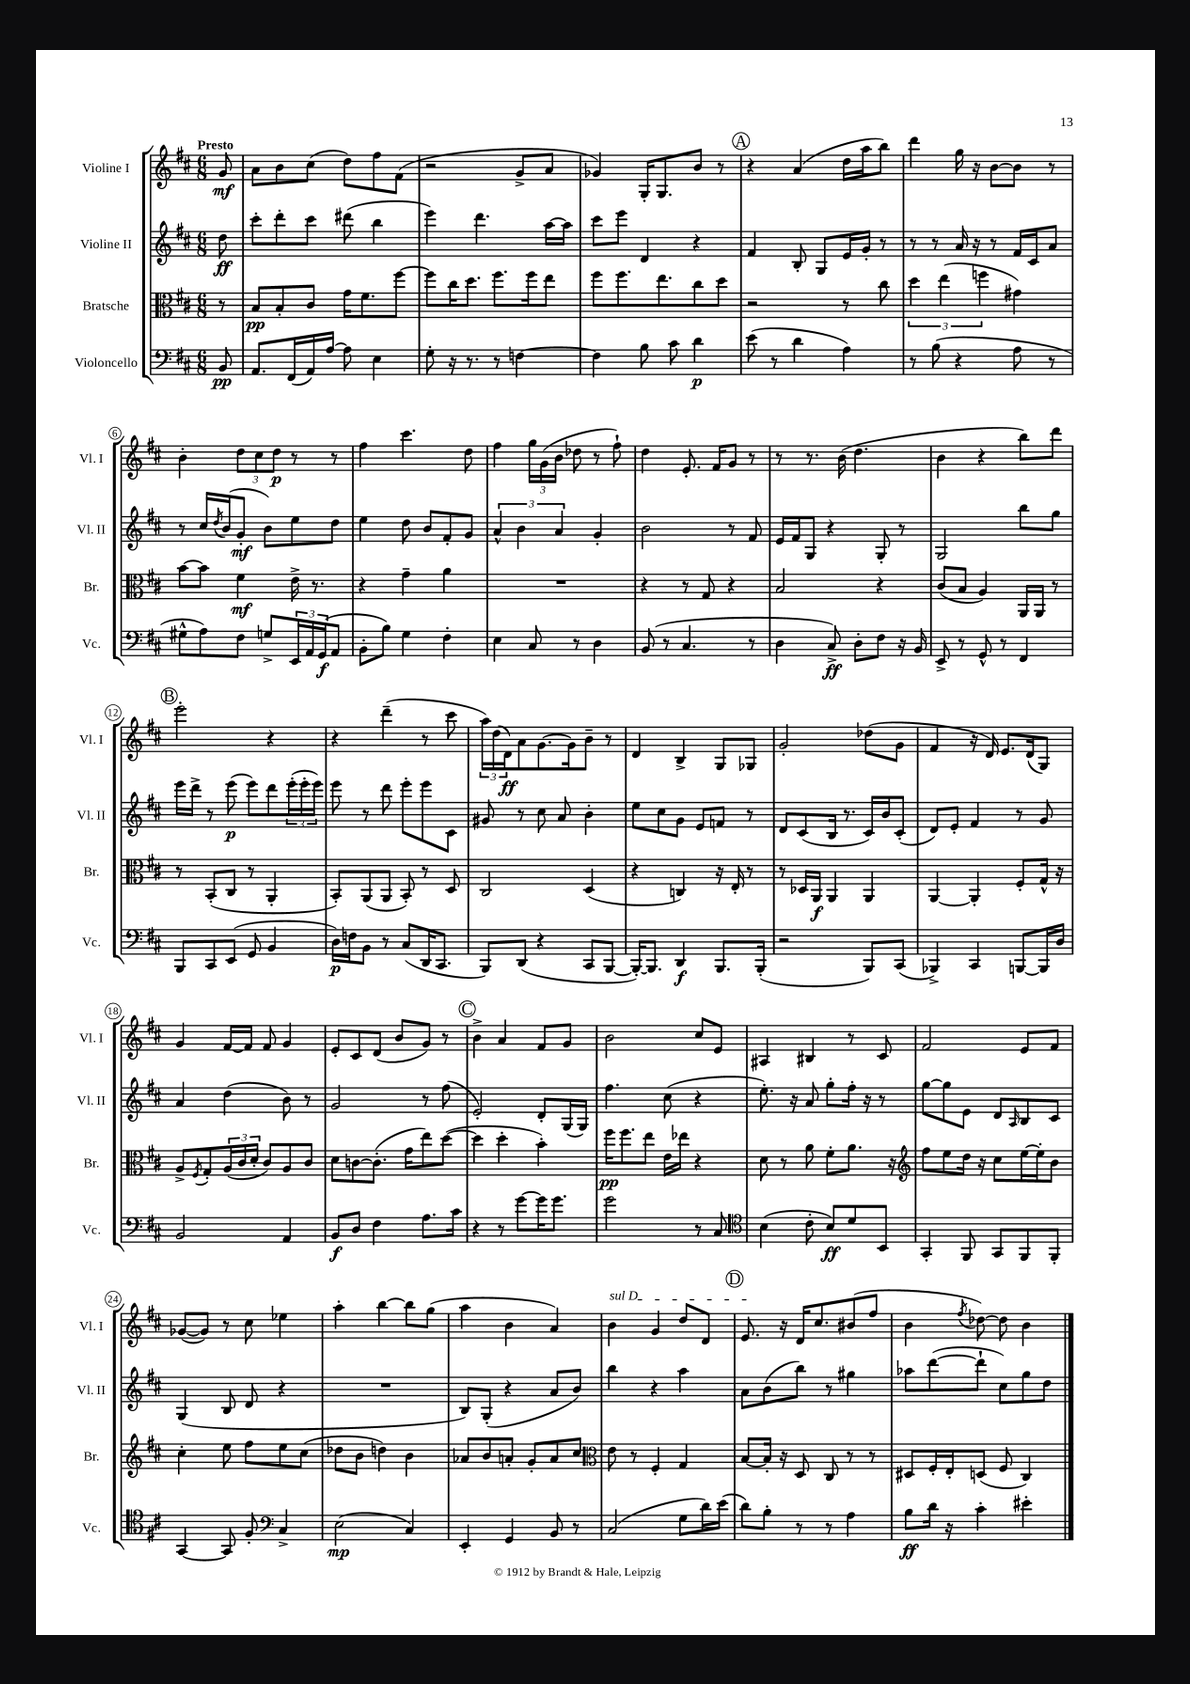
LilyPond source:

<<
\new StaffGroup <<
\new Staff = "s0" \with { instrumentName = "Violine I" shortInstrumentName = "Vl. I" } {
    \clef treble \key d \major \numericTimeSignature \time 6/8 \partial 8 \tempo "Presto"
    g'8\mf |
    a'8 b'8 cis''8( d''8) fis''8 fis'8( |
    r2 g'8-> a'8 |
    ges'4) g16-. g8. b'8 r8 |
    \mark \markup { \circle "A" } r4 a'4( d''16 a''16 b''8) |
    d'''4 g''16 r16 b'8~ b'8 r8 |
    b'4-. \tuplet 3/2 { d''8 cis''8 d''8\p } r8 r8 |
    fis''4 cis'''4. d''8 |
    fis''4 \tuplet 3/2 { g''16 g'16( b'16 } des''8 r8 fis''8-!) |
    d''4 e'8.-. fis'16 g'8 r8 |
    r8 r8. b'16( d''4. |
    b'4 r4 b''8) d'''8 |
    \mark \markup { \circle "B" } e'''2-. r4 |
    r4 d'''4--( r8 cis'''8 |
    \tuplet 3/2 { a''16) d''16( d'16\ff) } a'8 g'8.~ g'16 b'8-- r8 |
    d'4 b4-> g8 ges8 |
    g'2-. des''8( g'8 |
    fis'4 r16 d'16) e'8. d'16( g8) |
    g'4 fis'16~ fis'16 fis'8 g'4 |
    e'8-. cis'8 d'8( b'8 g'8) r8 |
    \mark \markup { \circle "C" } b'4-> a'4 fis'8 g'8 |
    b'2 cis''8 e'8 |
    ais4 bis4 r8 cis'8 |
    fis'2 e'8 fis'8 |
    ges'8~( ges'8) r8 cis''8 ees''4 |
    a''4-. b''4~ b''8 g''8( |
    a''4 b'4 a'4) |
    \once \override TextSpanner.bound-details.left.text = \markup { \italic "sul D" } b'4\startTextSpan g'4 d''8 d'8 |
    \mark \markup { \circle "D" } e'8.\stopTextSpan r16 d'16 cis''8. bis'8( fis''8 |
    b'4 \acciaccatura { fis''8 } des''8~) des''8 b'4 \bar "|." |
}
\new Staff = "s1" \with { instrumentName = "Violine II" shortInstrumentName = "Vl. II" } {
    \clef treble \key d \major \numericTimeSignature \time 6/8 \partial 8
    d''8\ff |
    cis'''8-. d'''8-. cis'''8 dis'''8( b''4 |
    e'''4) d'''4. a''16~ a''16 |
    cis'''8 e'''8 d'4 r4 |
    \mark \markup { \circle "A" } fis'4 b8-. g8 e'16 g'16-. r8 |
    r8 r8 a'16 r16 r8 fis'16 cis'16 a'8 |
    r8 cis''16 \acciaccatura { d''8 } b'16( g'8-.\mf b'8) e''8 d''8 |
    e''4 d''8 b'8 fis'8-. g'8 |
    \tuplet 3/2 { a'4-^ b'4 a'4 } g'4-. |
    b'2 r8 fis'8 |
    e'16 fis'16 g8 r4 g8-. r8 |
    g2 b''8 g''8 |
    \mark \markup { \circle "B" } e'''16 d'''16-> r8 e'''8\p( e'''8) d'''8 \tuplet 3/2 { e'''16-.( e'''16-. e'''16) } |
    e'''8 r8 d'''8 e'''8-. e'''8 cis'8 |
    gis'8 r8 cis''8 a'8 b'4-. |
    e''8 cis''8 g'8 e'8 f'8 r8 |
    d'8 cis'8( b16 r8. cis'16) b'16 cis'8-.( |
    d'8) e'8-. fis'4 r8 g'8 |
    a'4 d''4( b'8) r8 |
    g'2 r8 fis''8( |
    \mark \markup { \circle "C" } e'2-.) d'8-. g16( g16) |
    fis''4. cis''8( r4 |
    e''8.-.) r16 a'8 g''8-. fis''16-. r16 r8 |
    g''8~ g''8 e'8 d'8 \grace { a16 } b8 cis'8 |
    g4( b8 d'8 r4 |
    R2. |
    b8) g8-.( r4 a'8 b'8) |
    b''4 r4 a''4 |
    \mark \markup { \circle "D" } a'8 b'8( b''8) r8 gis''4 |
    aes''8 d'''8~( d'''8-! cis''8) g''8 d''8 \bar "|." |
}
\new Staff = "s2" \with { instrumentName = "Bratsche" shortInstrumentName = "Br." } {
    \clef alto \key d \major \numericTimeSignature \time 6/8 \partial 8
    r8 |
    b8\pp b8-. cis'8 g'16 fis'8. fis''8~ |
    fis''8 cis''16 d''8. fis''8. fis''16 e''8 |
    fis''8 fis''8. e''8. cis''8 d''8 |
    \mark \markup { \circle "A" } r2 r8 cis''8 |
    \tuplet 3/2 { d''4 e''4( f''4 } gis'4) |
    b'8~ b'8 fis'4\mf e'16-> r8. |
    r4 g'4-- a'4 |
    R2. |
    r4 r8 g8 r4 |
    b2 r4 |
    cis'8( b8 a4) a,16 a,16 r8 |
    \mark \markup { \circle "B" } r8 b,8-.( cis8 r8 a,4-. |
    b,8-.) a,8( a,8 b,8-.) r8 d8 |
    cis2 d4( |
    r4 c4) r16 e16-. r8 |
    r8 des16 a,16\f a,4 a,4 |
    a,4~ a,4-. fis8-. g16-^ r16 |
    a8-> \acciaccatura { fis8 } g8-. \tuplet 3/2 { a16( cis'16 d'16-. } cis'8) a8 cis'8 |
    d'8 c'8~ c'8.-.( g'16 e''8) d''8~( |
    \mark \markup { \circle "C" } d''4 d''4-. b'4-.) |
    fis''16\pp fis''8. e''8 e'16 ees''16 r4 |
    d'8 r8 a'8 fis'8-. a'8. r16 |
    \clef treble fis''8 e''8 d''16 r16 cis''8 e''16~ e''16-. b'8 |
    cis''4-. e''8 fis''8 e''8 cis''8( |
    des''8 b'8 d''4) b'4 |
    aes'8 b'8 a'8-. g'8-. a'8 cis''8 |
    \clef alto e'8 r8 fis4-. g4 |
    \mark \markup { \circle "D" } b8~ b16-. r16 d8 cis8 r8 r8 |
    dis8 fis16-. e16-. d8( fis8 cis4) \bar "|." |
}
\new Staff = "s3" \with { instrumentName = "Violoncello" shortInstrumentName = "Vc." } {
    \clef bass \key d \major \numericTimeSignature \time 6/8 \partial 8
    b,8\pp |
    a,8. fis,16( a,16) a16~ a8 e4 |
    g8-. r16 r8. r8 f4~ |
    f4 b8 cis'8 d'4\p |
    \mark \markup { \circle "A" } e'8( r8 d'4 a4) |
    r8 b8( r4 a8 r8 |
    gis8-^ a8) fis8 g8-> \tuplet 3/2 { e,16 a,16 g,16\f( } a,8 |
    b,8-. b8) g4 fis4-. |
    e4 cis8 r8 d4 |
    b,8( r8 cis4. r8 |
    d4 cis8->\ff) d8-. fis8 r16 b,16 |
    e,8-> r8 g,8-^ r8 fis,4 |
    \mark \markup { \circle "B" } b,,8 cis,8 e,8( g,8 b,4 |
    d16\p) f16 b,8 r8 cis8( d,16 cis,8. |
    b,,8) d,8( r4 cis,8 b,,8~ |
    b,,16~-.) b,,8. d,4\f b,,8. b,,16-.( |
    r2 b,,8) cis,8( |
    bes,,4->) cis,4 b,,8~ b,,16 d16 |
    b,2 a,4 |
    b,8\f d8 fis4 a8. cis'16 |
    \mark \markup { \circle "C" } r4 r8 g'8~ g'16 g'8. |
    g'2 r8 cis8 |
    \clef tenor b4( cis'8-. b8\ff) d'8 b,8 |
    g,4-. fis,8 g,8 fis,8 fis,8-. |
    g,4~ g,8 fis8-. \clef bass cis4-> |
    e2\mp( cis4) |
    e,4-. g,4 b,8 r8 |
    cis2( g8 d'16) e'16( |
    \mark \markup { \circle "D" } d'8) b8-. r8 r8 a4 |
    b8\ff d'16 r16 cis'4-. eis'4-. \bar "|." |
}
>>
>>
\layout { \context { \Score \override BarNumber.stencil = #(make-stencil-circler 0.1 0.3 ly:text-interface::print) } }
